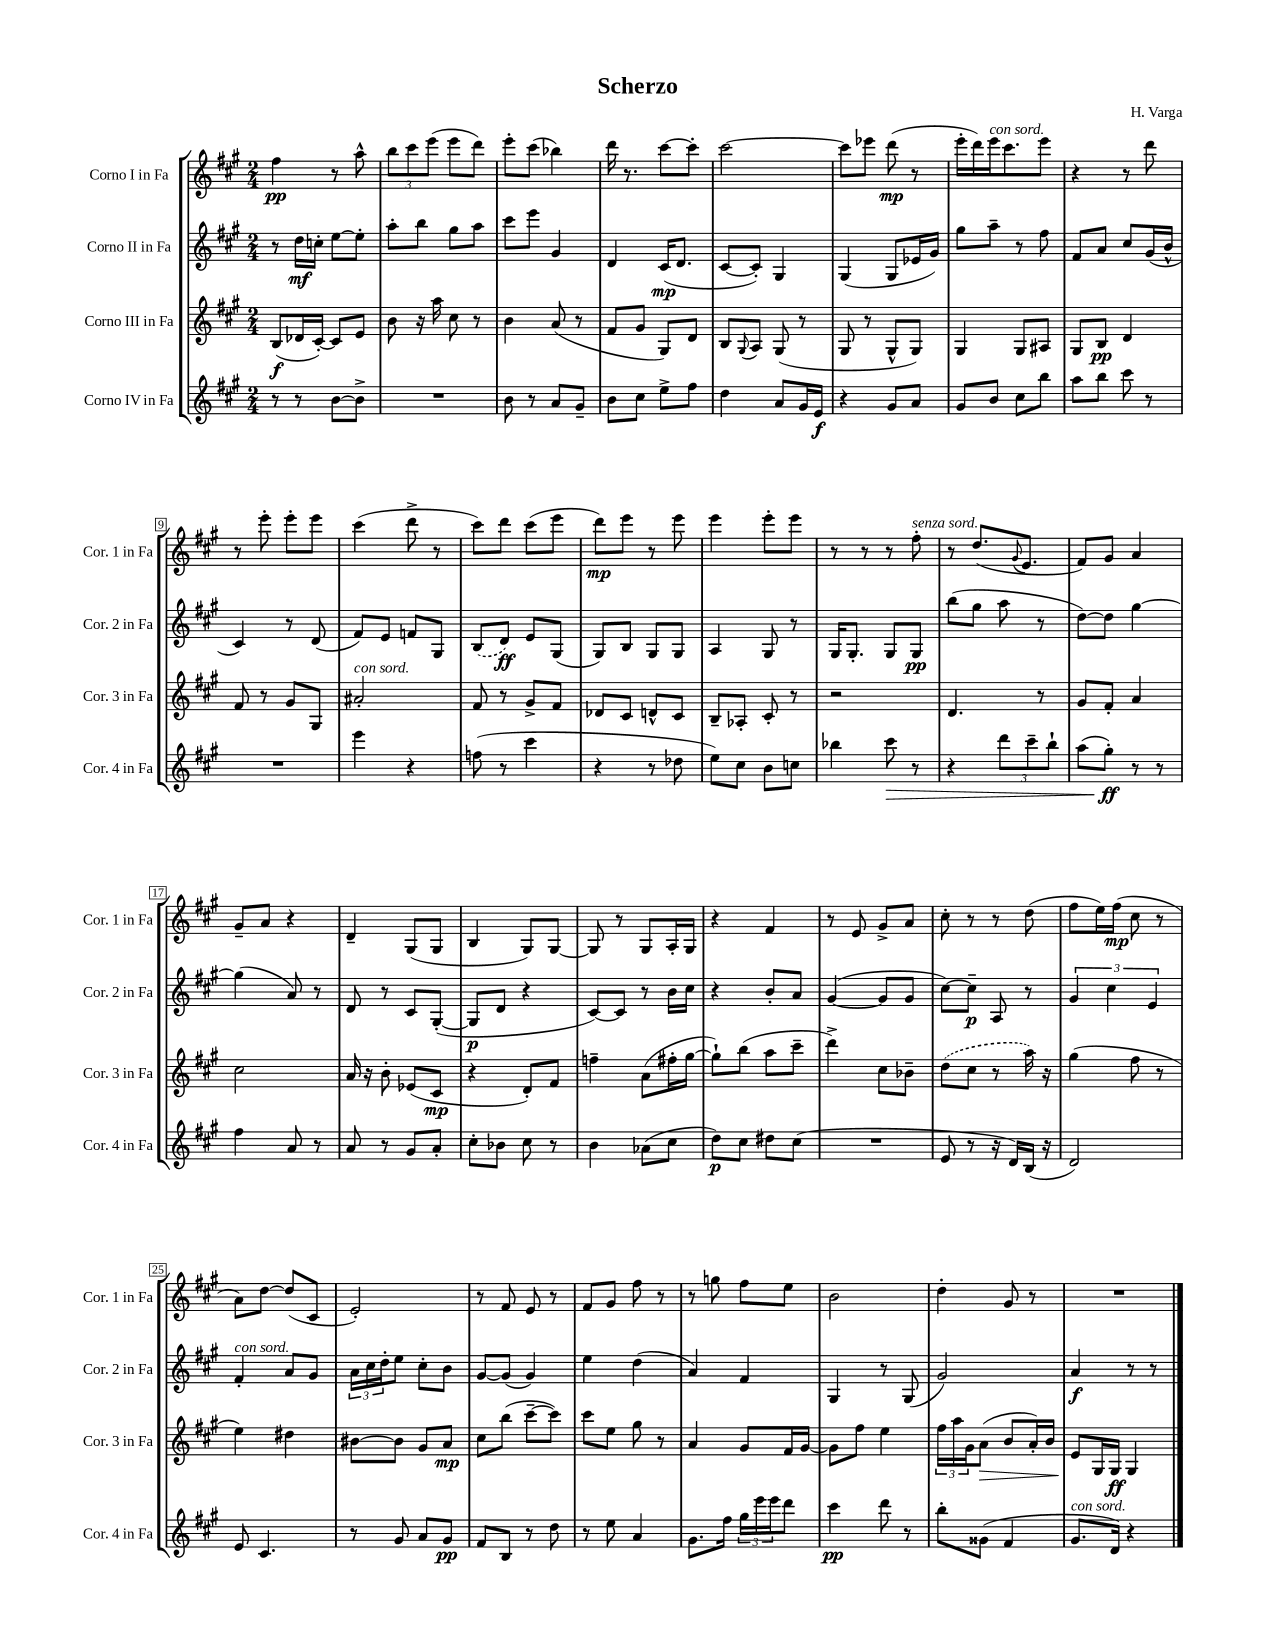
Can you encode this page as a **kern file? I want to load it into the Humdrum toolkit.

**kern	**dynam	**kern	**dynam	**kern	**dynam	**kern	**dynam
*part4	*part4	*part3	*part3	*part2	*part2	*part1	*part1
*staff4	*staff4	*staff3	*staff3	*staff2	*staff2	*staff1	*staff1
*I"Corno IV in Fa	*	*I"Corno III in Fa	*	*I"Corno II in Fa	*	*I"Corno I in Fa	*
*I'Cor. 4 in Fa	*	*I'Cor. 3 in Fa	*	*I'Cor. 2 in Fa	*	*I'Cor. 1 in Fa	*
*clefG2	*	*clefG2	*	*clefG2	*	*clefG2	*
*k[f#c#g#]	*	*k[f#c#g#]	*	*k[f#c#g#]	*	*k[f#c#g#]	*
*M2/4	*	*M2/4	*	*M2/4	*	*M2/4	*
=1	=1	=1	=1	=1	=1	=1	=1
8r	.	(8B/L	f	8r	.	4ff#\	pp
8r	.	16d-X/L	.	16dd\LL	mf	.	.
.	.	[16c#'/JJ)	.	16ccn'\JJ	.	.	.
[8b\L	.	8c#/L]	.	[8ee\L	.	8r	.
8b^\J]	.	8e/J	.	8ee'\J]	.	8aa^^\	.
=2	=2	=2	=2	=2	=2	=2	=2
2r	.	8b\	.	8aa'\L	.	12bb\L	.
.	.	.	.	.	.	12ccc#\	.
.	.	16r	.	8bb\J	.	.	.
.	.	.	.	.	.	(12eee\J	.
.	.	16aa\	.	.	.	.	.
.	.	8cc#\	.	8gg#\L	.	8eee\L	.
.	.	8r	.	8aa\J	.	8ddd\J)	.
=3	=3	=3	=3	=3	=3	=3	=3
8b\	.	4b\	.	8ccc#\L	.	8eee'\L	.
8r	.	.	.	8eee\J	.	(8ccc#\J	.
8a/L	.	(8a/	.	4g#/	.	4bb-X\)	.
8g#~/J	.	8r	.	.	.	.	.
=4	=4	=4	=4	=4	=4	=4	=4
8b\L	.	8f#/L	.	4d/	.	16ddd\	.
.	.	.	.	.	.	8.r	.
8cc#\J	.	8g#/J	.	.	.	.	.
8ee^\L	.	8G#/L)	.	(16c#/KL	mp	[8ccc#\L	.
.	.	.	.	8.d/J	.	.	.
8ff#\J	.	8d/J	.	.	.	8ccc#'\J]	.
=5	=5	=5	=5	=5	=5	=5	=5
4dd\	.	8B/L	.	[8c#/L	.	[2ccc#\	.
.	.	8qqG#/	.	.	.	.	.
.	.	8A/J	.	8c#'/J])	.	.	.
8a/L	.	(8G#/	.	4G#/	.	.	.
16g#/L	.	8r	.	.	.	.	.
16e/JJ	f	.	.	.	.	.	.
=6	=6	=6	=6	=6	=6	=6	=6
4r	.	8G#/	.	(4G#/	.	8ccc#\L]	.
.	.	8r	.	.	.	8eee-X\J	.
8g#/L	.	8G#^^/L	.	8G#/L	.	(8ddd\	mp
8a/J	.	8G#/J)	.	16e-X/L	.	8r	.
.	.	.	.	16g#/JJ)	.	.	.
=7	=7	=7	=7	=7	=7	=7	=7
8g#/L	.	4G#/	.	8gg#\L	.	16eee'\LL	.
.	.	.	.	.	.	16ddd\)	.
!	!	!	!	!	!	!LO:TX:a:i:t=con sord.	!
8b/J	.	.	.	8aa~\J	.	16eee\J	.
.	.	.	.	.	.	8.ccc#\	.
8cc#\L	.	8G#/L	.	8r	.	.	.
8bb\J	.	8A#X/J	.	8ff#\	.	8eee\J	.
=8	=8	=8	=8	=8	=8	=8	=8
8aa\L	.	8G#/L	.	8f#/L	.	4r	.
8bb\J	.	8B/J	pp	8a/J	.	.	.
8ccc#\	.	4d/	.	8cc#/L	.	8r	.
8r	.	.	.	(16g#/L	.	8ddd\	.
.	.	.	.	16b^^/JJ	.	.	.
!!LO:LB:g=z
=9	=9	=9	=9	=9	=9	=9	=9
2r	.	8f#/	.	4c#/)	.	8r	.
.	.	8r	.	.	.	8eee'\	.
.	.	8g#/L	.	8r	.	8eee'\L	.
.	.	8G#/J	.	(8d/	.	8eee\J	.
=10	=10	=10	=10	=10	=10	=10	=10
!	!	!LO:TX:a:i:t=con sord.	!	!	!	!	!
4eee\	.	2a#X'/	.	8f#/L)	.	(4ccc#\	.
.	.	.	.	8e/J	.	.	.
4r	.	.	.	8fn/L	.	8ddd^\	.
.	.	.	.	8G#/J	.	8r	.
=11	=11	=11	=11	=11	=11	=11	=11
(8ffn\	.	8f#/	.	(8B/L	.	8ccc#\L)	.
8r	.	8r	.	8d/J)	ff	8ddd\J	.
4ccc#\	.	8g#^/L	.	8e/L	.	(8ccc#\L	.
.	.	8f#/J	.	(8G#/J	.	8eee\J	.
=12	=12	=12	=12	=12	=12	=12	=12
4r	.	8d-X/L	.	8G#/L)	.	8ddd\L)	mp
.	.	8c#/J	.	8B/J	.	8eee\J	.
8r	.	8dn^^/L	.	8G#/L	.	8r	.
8dd-X\	.	8c#/J	.	8G#/J	.	8eee\	.
=13	=13	=13	=13	=13	=13	=13	=13
8ee\L)	.	8B~/L	.	4A/	.	4eee\	.
8cc#\J	.	8A-X'/J	.	.	.	.	.
8b\L	.	8c#'/	.	8G#/	.	8eee'\L	.
8ccn\J	.	8r	.	8r	.	8eee\J	.
=14	=14	=14	=14	=14	=14	=14	=14
4bb-X\	.	2r	.	16G#/KL	.	8r	.
.	.	.	.	8.G#'/J	.	.	.
.	.	.	.	.	.	8r	.
!	!LO:HP:b	!	!	!	!	!	!
8ccc#\	>	.	.	8G#/L	.	8r	.
!	!	!	!	!	!	!LO:TX:a:i:t=senza sord.	!
8r	.	.	.	8G#/J	pp	8ff#'\	.
=15	=15	=15	=15	=15	=15	=15	=15
4r	.	4.d/	.	(8bb\L	.	8r	.
.	.	.	.	8gg#\J	.	(8.dd/L	.
12ddd\L	.	.	.	8aa\	.	.	.
.	.	.	.	.	.	8qqg#/	.
.	.	.	.	.	.	8.e/J	.
12ccc#~\	.	.	.	.	.	.	.
.	.	8r	.	8r	.	.	.
12bb`\J	.	.	.	.	.	.	.
=16	=16	=16	=16	=16	=16	=16	=16
(8aa\L	.	8g#/L	.	[8dd\L)	.	8f#/L)	.
8gg#'\J)	ff	8f#'/J	.	8dd\J]	.	8g#/J	.
8r	]	4a/	.	[4gg#\	.	4a/	.
8r	.	.	.	.	.	.	.
!!LO:LB:g=z
=17	=17	=17	=17	=17	=17	=17	=17
4ff#\	.	2cc#\	.	(4gg#\]	.	8g#~/L	.
.	.	.	.	.	.	8a/J	.
8a/	.	.	.	8a/)	.	4r	.
8r	.	.	.	8r	.	.	.
=18	=18	=18	=18	=18	=18	=18	=18
8a/	.	16a/	.	8d/	.	4d~/	.
.	.	16r	.	.	.	.	.
8r	.	8b'\	.	8r	.	.	.
8g#/L	.	(8e-X/L	.	8c#/L	.	(8G#/L	.
8a'/J	.	8c#/J	mp	([8G#'/J	.	8G#/J	.
=19	=19	=19	=19	=19	=19	=19	=19
8cc#'\L	.	4r	.	8G#/L]	p	4B/	.
8b-X\J	.	.	.	8d/J	.	.	.
8cc#\	.	8d'/L)	.	4r	.	8G#/L)	.
8r	.	8f#/J	.	.	.	[8G#/J	.
=20	=20	=20	=20	=20	=20	=20	=20
4b\	.	4ffn~\	.	[8c#/L)	.	8G#/]	.
.	.	.	.	8c#/J]	.	8r	.
(8a-X\L	.	(8a\L	.	8r	.	8G#/L	.
8cc#\J	.	16ff#X'\L	.	16b\LL	.	16A'/L	.
.	.	[16gg#\JJ	.	16cc#\JJ	.	16G#/JJ	.
=21	=21	=21	=21	=21	=21	=21	=21
8dd\L)	p	8gg#`\L])	.	4r	.	4r	.
8cc#\J	.	(8bb\J	.	.	.	.	.
8dd#X\L	.	8aa\L	.	8b'/L	.	4f#/	.
(8cc#\J	.	8ccc#~\J	.	8a/J	.	.	.
=22	=22	=22	=22	=22	=22	=22	=22
2r	.	4ddd^\)	.	([4g#/	.	8r	.
.	.	.	.	.	.	8e/	.
.	.	8cc#\L	.	8g#/L]	.	8g#^/L	.
.	.	8b-X~\J	.	8g#/J	.	8a/J	.
=23	=23	=23	=23	=23	=23	=23	=23
8e/	.	(8dd\L	.	[8cc#\L)	.	8cc#'\	.
8r	.	8cc#\J	.	8cc#~\J]	p	8r	.
16r	.	8r	.	8A/	.	8r	.
16d/LL)	.	.	.	.	.	.	.
(16B/JJ	.	16aa\)	.	8r	.	(8dd\	.
16r	.	16r	.	.	.	.	.
=24	=24	=24	=24	=24	=24	=24	=24
2d/)	.	(4gg#\	.	6g#/	.	8ff#\L	.
.	.	.	.	.	.	16ee\L)	.
.	.	.	.	6cc#\	.	.	.
.	.	.	.	.	.	(16ff#\JJ	mp
.	.	8ff#\	.	.	.	8cc#\	.
.	.	.	.	6e/	.	.	.
.	.	8r	.	.	.	8r	.
!!LO:LB:g=z
=25	=25	=25	=25	=25	=25	=25	=25
!	!	!	!	!LO:TX:a:i:t=con sord.	!	!	!
8e/	.	4ee\)	.	4f#'/	.	8a\L)	.
4.c#/	.	.	.	.	.	[8dd\J	.
.	.	4dd#X\	.	8a/L	.	(8dd/L]	.
.	.	.	.	8g#/J	.	8c#/J	.
=26	=26	=26	=26	=26	=26	=26	=26
8r	.	[8b#X\L	.	24a\LL	.	2e'/)	.
.	.	.	.	24cc#\	.	.	.
.	.	.	.	24dd'\J	.	.	.
8g#/	.	8b#\J]	.	8ee\J	.	.	.
8a/L	.	8g#/L	.	8cc#'\L	.	.	.
8g#/J	pp	8a/J	mp	8b\J	.	.	.
=27	=27	=27	=27	=27	=27	=27	=27
8f#/L	.	8cc#\L	.	[8g#/L	.	8r	.
8B/J	.	(8bb\J	.	(8g#/J]	.	8f#/	.
8r	.	[8ccc#~\L	.	4g#/)	.	8e/	.
8dd\	.	8ccc#\J])	.	.	.	8r	.
=28	=28	=28	=28	=28	=28	=28	=28
8r	.	8ccc#\L	.	4ee\	.	8f#/L	.
8ee\	.	8ee\J	.	.	.	8g#/J	.
4a/	.	8gg#\	.	(4dd\	.	8ff#\	.
.	.	8r	.	.	.	8r	.
=29	=29	=29	=29	=29	=29	=29	=29
8.g#\L	.	4a/	.	4a/)	.	8r	.
.	.	.	.	.	.	8ggn\	.
16ff#\Jk	.	.	.	.	.	.	.
24gg#\LL	.	8g#/L	.	4f#/	.	8ff#\L	.
24eee\	.	.	.	.	.	.	.
24eee\J	.	.	.	.	.	.	.
8ddd\J	.	16f#/L	.	.	.	8ee\J	.
.	.	[16g#/JJ	.	.	.	.	.
=30	=30	=30	=30	=30	=30	=30	=30
4ccc#\	pp	8g#\L]	.	4G#/	.	2b\	.
.	.	8ff#\J	.	.	.	.	.
8ddd\	.	4ee\	.	8r	.	.	.
8r	.	.	.	(8G#/	.	.	.
=31	=31	=31	=31	=31	=31	=31	=31
8bb'\L	.	24ff#\LL	.	2g#/)	.	4dd'\	.
.	.	24aa\	.	.	.	.	.
.	.	24g#\J	.	.	.	.	.
!	!	!	!LO:HP:b	!	!	!	!
(8g##X\J	.	(8a\J	>	.	.	.	.
4f#/	.	8b/L	.	.	.	8g#/	.
.	.	16a'/L)	.	.	.	8r	.
.	.	16b/JJ	.	.	.	.	.
=32	=32	=32	=32	=32	=32	=32	=32
!LO:TX:a:i:t=con sord.	!	!	!	!	!	!	!
8.g#/L	.	8e/L	.	4a/	f	2r	.
.	.	16G#/L	]	.	.	.	.
16d/Jk)	.	16G#/JJ	ff	.	.	.	.
4r	.	4G#/	.	8r	.	.	.
.	.	.	.	8r	.	.	.
==	==	==	==	==	==	==	==
*-	*-	*-	*-	*-	*-	*-	*-
